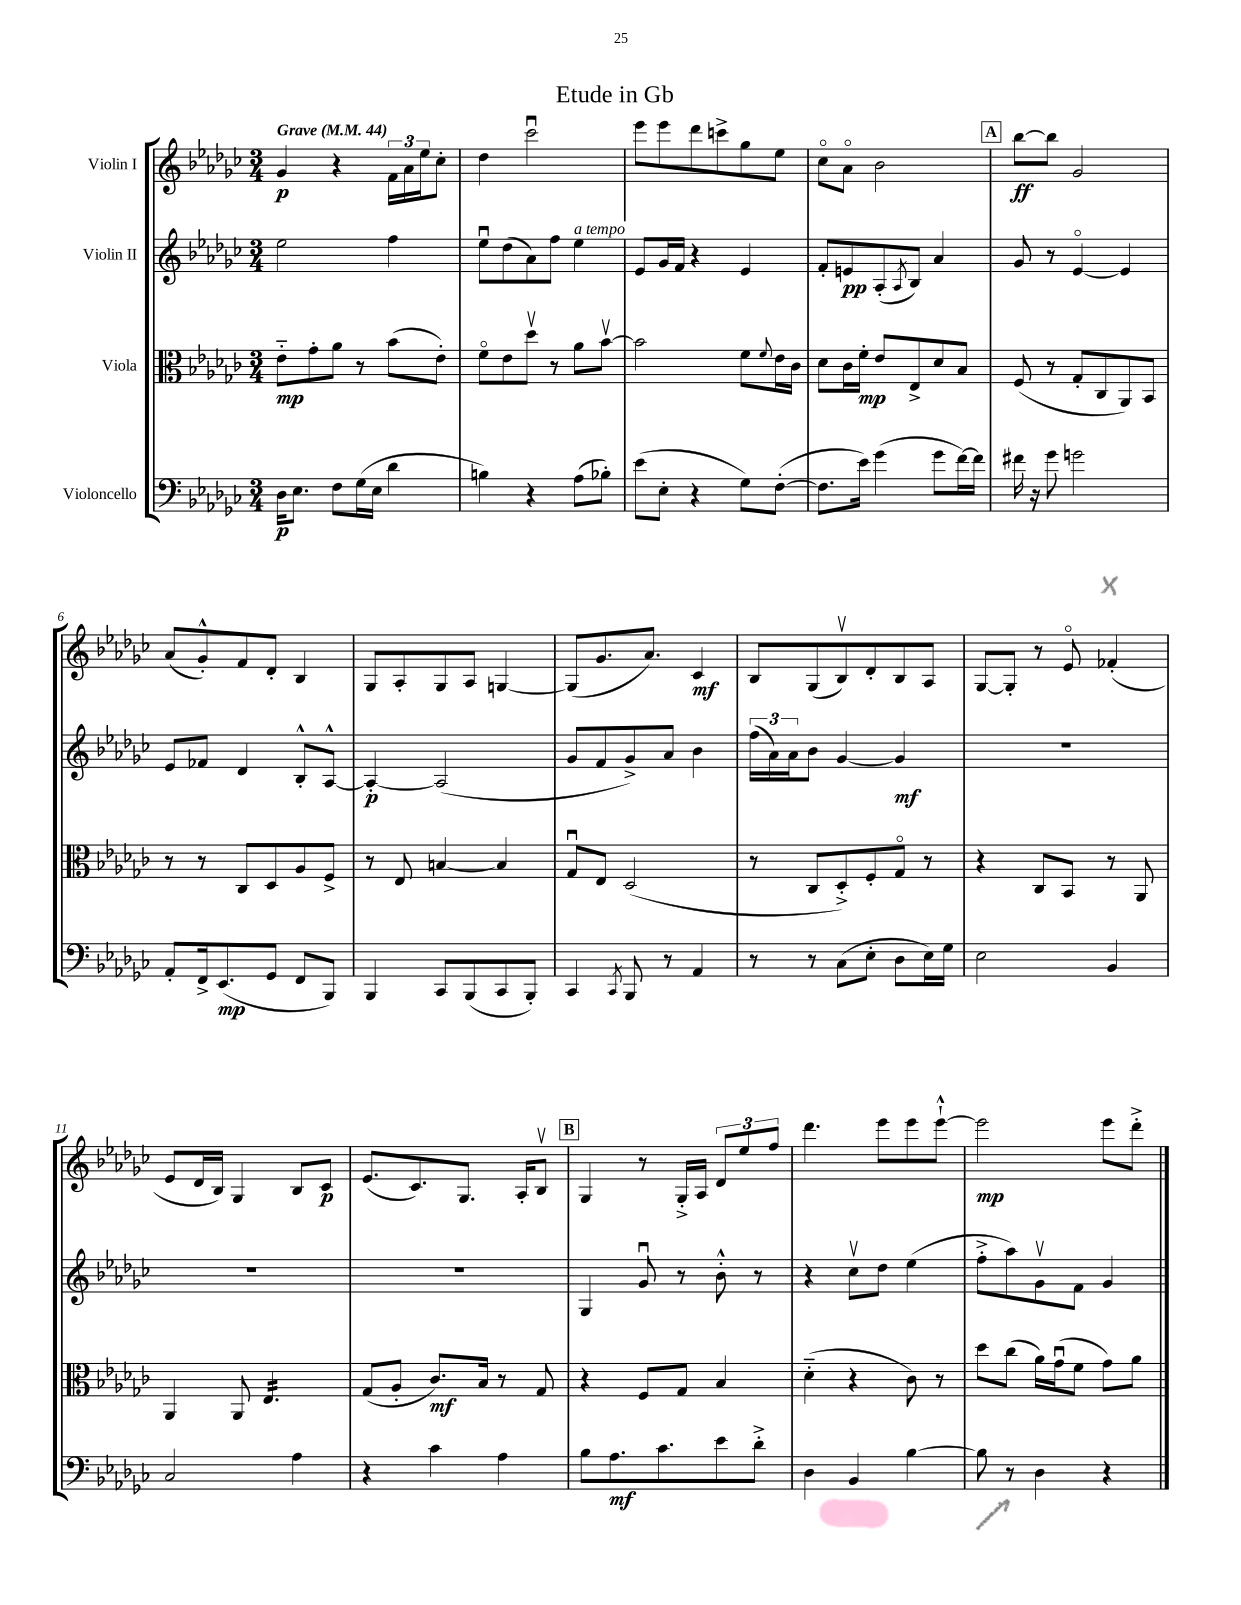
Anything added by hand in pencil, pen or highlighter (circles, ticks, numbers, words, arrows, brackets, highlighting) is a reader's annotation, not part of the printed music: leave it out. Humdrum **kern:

**kern	**kern	**kern	**kern
*staff4	*staff3	*staff2	*staff1
*clefF4	*clefC3	*clefG2	*clefG2
*k[b-e-a-d-g-c-]	*k[b-e-a-d-g-c-]	*k[b-e-a-d-g-c-]	*k[b-e-a-d-g-c-]
*M3/4	*M3/4	*M3/4	*M3/4
*MM44	*MM44	*MM44	*MM44
16D-	8e-'~	2ee-	4g-
8.E-	.	.	.
.	8g-'	.	.
8F	8a-	.	4r
(16G-	8r	.	.
16E-	.	.	.
4d-	(8b-	4ff	24f
.	.	.	24a-
.	.	.	24ee-
.	8e-')	.	8cc-'
=	=	=	=
4B)	8fo	8ee-u	4dd-
.	8e-	(8dd-	.
4r	8dd-v	8a-)	2ccc-u
.	8r	8ff	.
(8A-	8a-	4ee-	.
8B-')	[8b-v	.	.
=	=	=	=
(8e-	2b-]	8e-	8eee-
8E-'	.	16g-	8eee-
.	.	16f	.
4r	.	4r	8ddd-
.	.	.	8ccc^
8G-)	8f	4e-	8gg-
.	8qqf	.	.
([8F'	16e-	.	8ee-
.	16c-	.	.
=	=	=	=
8.F]	8d-	8f'	8cc-o
.	16c-	8e	8a-o
16e-)	16f'	.	.
(4g-	8e-	(8A-'	2b-
.	.	8qA-	.
.	8E-^	8B-)	.
8g-	8d-	4a-	.
[16f)	8B-	.	.
16f]	.	.	.
=	=	=	=
16f#	(8F	8g-	[8bb-
16r	.	.	.
8g-	8r	8r	8bb-]
2g	8G-'	[4e-o	2g-
.	8C-	.	.
.	8AA-)	4e-]	.
.	8BB-	.	.
=	=	=	=
8AA-'	8r	8e-	(8a-
16FF^	8r	8f-	8g-'^^)
(8.EE-	.	.	.
.	8C-	4d-	8f
8GG-	8D-	.	8d-'
8FF	8A-	8B-'^^	4B-
8BBB-)	8F^	[8A-^^	.
=	=	=	=
4BBB-	8r	4A-'_	8G-
.	8E-	.	8A-'
8CC-	[4B	(2A-]	8G-
(8BBB-	.	.	8A-
8CC-	4B]	.	[4G
8BBB-')	.	.	.
=	=	=	=
4CC-	8G-u	8g-	(8G]
.	8E-	8f	8.g-
8qCC-	.	.	.
8BBB-	(2D-	8g-^)	.
.	.	.	8.a-)
8r	.	8a-	.
4AA-	.	4b-	4c-
=	=	=	=
8r	8r	(24ff	8B-
.	.	24a-)	.
.	.	24a-	.
8r	8C-	8b-	(8G-
(8C-	8D-'^)	[4g-	8B-v)
8E-'	8F'	.	8d-'
8D-	8G-o	4g-]	8B-
16E-)	8r	.	8A-
16G-	.	.	.
=	=	=	=
2E-	4r	2.r	[8G-
.	.	.	8G-']
.	8C-	.	8r
.	8BB-	.	8e-o
4BB-	8r	.	(4f-'
.	8AA-	.	.
=	=	=	=
2C-	4AA-	2.r	8e-
.	.	.	16d-
.	.	.	16B-)
.	8AA-	.	4G-
.	4.E-	.	.
4A-	.	.	8B-
.	.	.	8c-
=	=	=	=
4r	(8G-	2.r	(8.e-
.	8A-'	.	.
.	.	.	8.c-)
4c-	8.c-)	.	.
.	.	.	8.G-
.	16B-	.	.
4A-	8r	.	.
.	.	.	16A-'
.	8G-	.	8B-v
=	=	=	=
8B-	4r	4G-	4G-
8.A-	.	.	.
.	8F	8g-u	8r
8.c-	.	.	.
.	8G-	8r	16G-'^
.	.	.	16A-
8e-	4B-	8b-'^^	12d-
.	.	.	12ee-
8d-'^	.	8r	.
.	.	.	12ff
=	=	=	=
4D-	(4d-'~	4r	4.ddd-
4BB-	4r	8cc-v	.
.	.	8dd-	8eee-
[4B-	8c-)	(4ee-	8eee-
.	8r	.	[8eee-`^^
=	=	=	=
8B-]	8dd-	8ff'^	2eee-]
8r	(8cc-	8aa-)	.
4D-	16a-)	8g-v	.
.	(16g-u	.	.
.	8f	8f	.
4r	8g-)	4g-	8eee-
.	8a-	.	8ddd-'^
==	==	==	==
*-	*-	*-	*-
